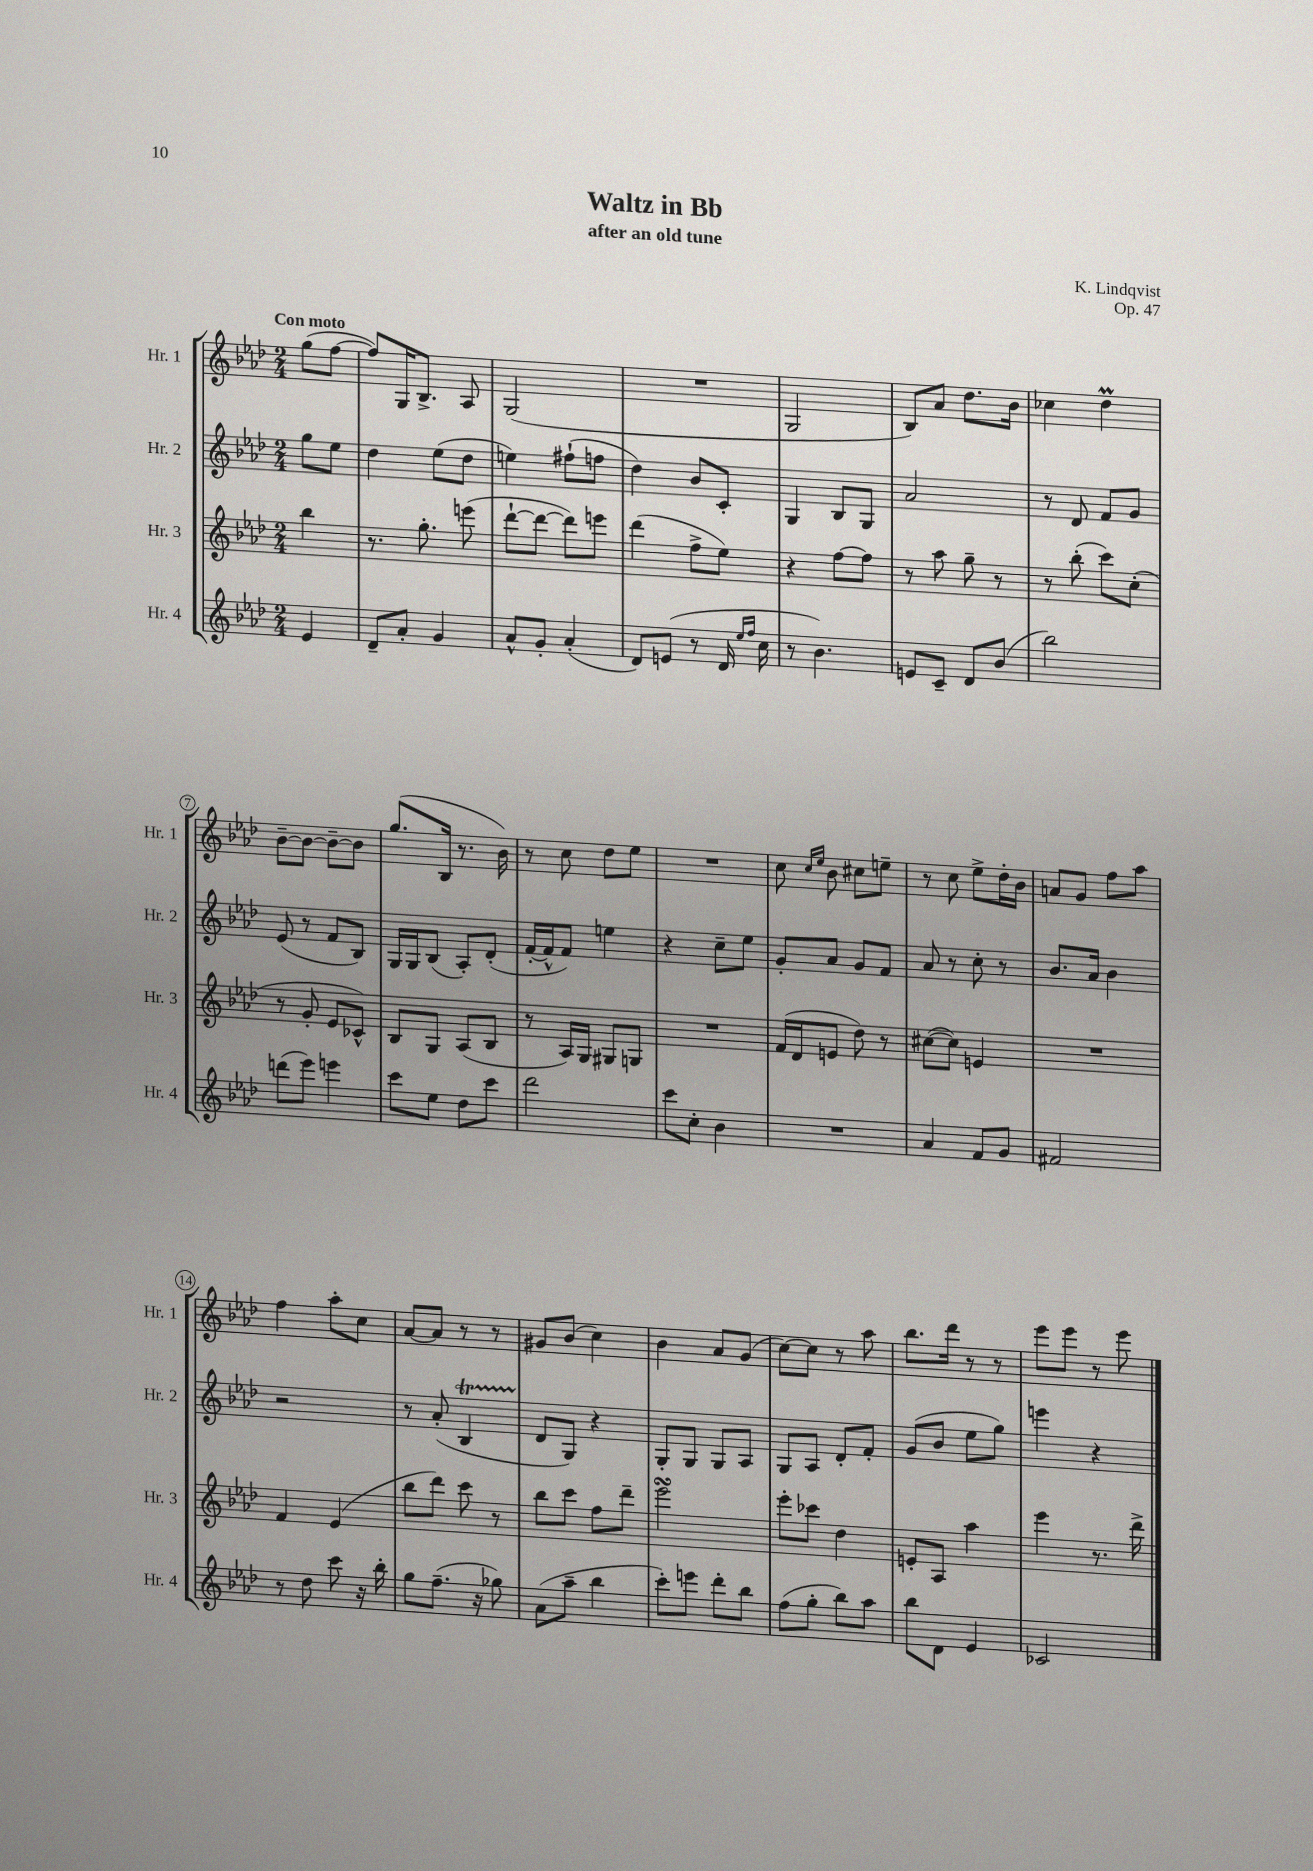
\header { title = "Waltz in Bb" composer = "K. Lindqvist" subtitle = "after an old tune" opus = "Op. 47" }
<<
\new StaffGroup <<
\new Staff = "s0" \with { instrumentName = "Hr. 1" shortInstrumentName = "Hr. 1" } {
    \clef treble \key aes \major \numericTimeSignature \time 2/4 \partial 4 \tempo "Con moto"
    \autoBeamOff g''8[( f''8]~ |
    f''8[) g16 bes8.]-> aes8 |
    g2( |
    R2 |
    g2 |
    bes8[) aes'8] des''8.[ bes'16] |
    ces''4 des''4\prall |
    bes'8[~-- bes'8]~ bes'8[~-- bes'8] |
    g''8.[( bes16] r8. bes'16) |
    r8 c''8 des''8[ ees''8] |
    R2 |
    c''8 \grace { c''16[ ees''16] } bes'8 cis''8[ e''8]-- |
    r8 c''8 ees''8[-> des''16-. bes'16] |
    a'8[ g'8] f''8[ aes''8] |
    f''4 aes''8[-. c''8] |
    aes'8[~ aes'8] r8 r8 |
    gis'8[ bes'8]( c''4) |
    bes'4 aes'8[ g'8]( |
    c''8[~) c''8] r8 aes''8 |
    bes''8.[ des'''16] r8 r8 |
    ees'''8[ ees'''8] r8 ees'''8 \bar "|." |
}
\new Staff = "s1" \with { instrumentName = "Hr. 2" shortInstrumentName = "Hr. 2" } {
    \clef treble \key aes \major \numericTimeSignature \time 2/4 \partial 4
    \autoBeamOff g''8[ ees''8] |
    des''4 ees''8[( des''8] |
    e''4) fis''8[-!( f''8] |
    des''4) bes'8[ c'8]-. |
    g4 bes8[ g8] |
    aes'2 |
    r8 des'8 f'8[ g'8] |
    ees'8( r8 f'8[ bes8]) |
    g16[ g16 bes8]( aes8[-.) des'8]-.( |
    f'16[~-. f'16-^ f'8]) e''4 |
    r4 c''8[-- ees''8] |
    g'8[-. aes'8] g'8[ f'8] |
    aes'8 r8 c''8-. r8 |
    bes'8.[ aes'16] bes'4 |
    r2 |
    r8 aes'8-.( bes4\startTrillSpan |
    des'8[\stopTrillSpan g8]) r4 |
    g8[-. g8] g8[ aes8] |
    g8[ aes8] des'8[-. f'8]-. |
    g'8[( bes'8] ees''8[ g''8]) |
    e'''4 r4 \bar "|." |
}
\new Staff = "s2" \with { instrumentName = "Hr. 3" shortInstrumentName = "Hr. 3" } {
    \clef treble \key aes \major \numericTimeSignature \time 2/4 \partial 4
    \autoBeamOff bes''4 |
    r8. g''8.-. e'''8( |
    des'''8[~-! des'''8]~ des'''8[) e'''8] |
    des'''4( f''8[-> ees''8]) |
    r4 f''8[~ f''8] |
    r8 aes''8 g''8-- r8 |
    r8 bes''8-.( c'''8[) c''8]-.( |
    r8 g'8-. ees'8[ ces'8]-^) |
    bes8[ g8] aes8[( bes8] |
    r8 aes16[) g16] gis8[ g8] |
    R2 |
    f'16[( des'16 e'8] des''8) r8 |
    cis''8[~( cis''8]) e'4 |
    R2 |
    f'4 ees'4( |
    bes''8[ des'''8]) c'''8 r8 |
    bes''8[ c'''8] f''8[ des'''8]-- |
    ees'''2\turn |
    ees'''8[-. ces'''8] des''4 |
    e'8[-. aes8] aes''4 |
    ees'''4 r8. des'''16-> \bar "|." |
}
\new Staff = "s3" \with { instrumentName = "Hr. 4" shortInstrumentName = "Hr. 4" } {
    \clef treble \key aes \major \numericTimeSignature \time 2/4 \partial 4
    \autoBeamOff ees'4 |
    des'8[-- aes'8]-. g'4 |
    aes'8[-^ g'8]-. aes'4-.( |
    des'8[) e'8]( r8 des'16 \grace { ees''16[ f''16] } c''16 |
    r8 bes'4.) |
    e'8[ c'8]-- des'8[ bes'8]( |
    bes''2) |
    d'''8[( ees'''8]) e'''4 |
    c'''8[ ees''8] des''8[ c'''8] |
    des'''2 |
    c'''8[ c''8]-. bes'4 |
    R2 |
    aes'4 f'8[ g'8] |
    fis'2 |
    r8 des''8 c'''8 r16 bes''16-. |
    g''8[ f''8.]--( r16 ges''8) |
    aes'8[( aes''8]-- bes''4 |
    c'''8[-.) e'''8] des'''8[-. bes''8] |
    f''8[( g''8]-. bes''8[) aes''8] |
    bes''8[ des'8] ees'4 |
    ces'2 \bar "|." |
}
>>
>>
\layout { \context { \Score \override BarNumber.stencil = #(make-stencil-circler 0.1 0.3 ly:text-interface::print) } }
